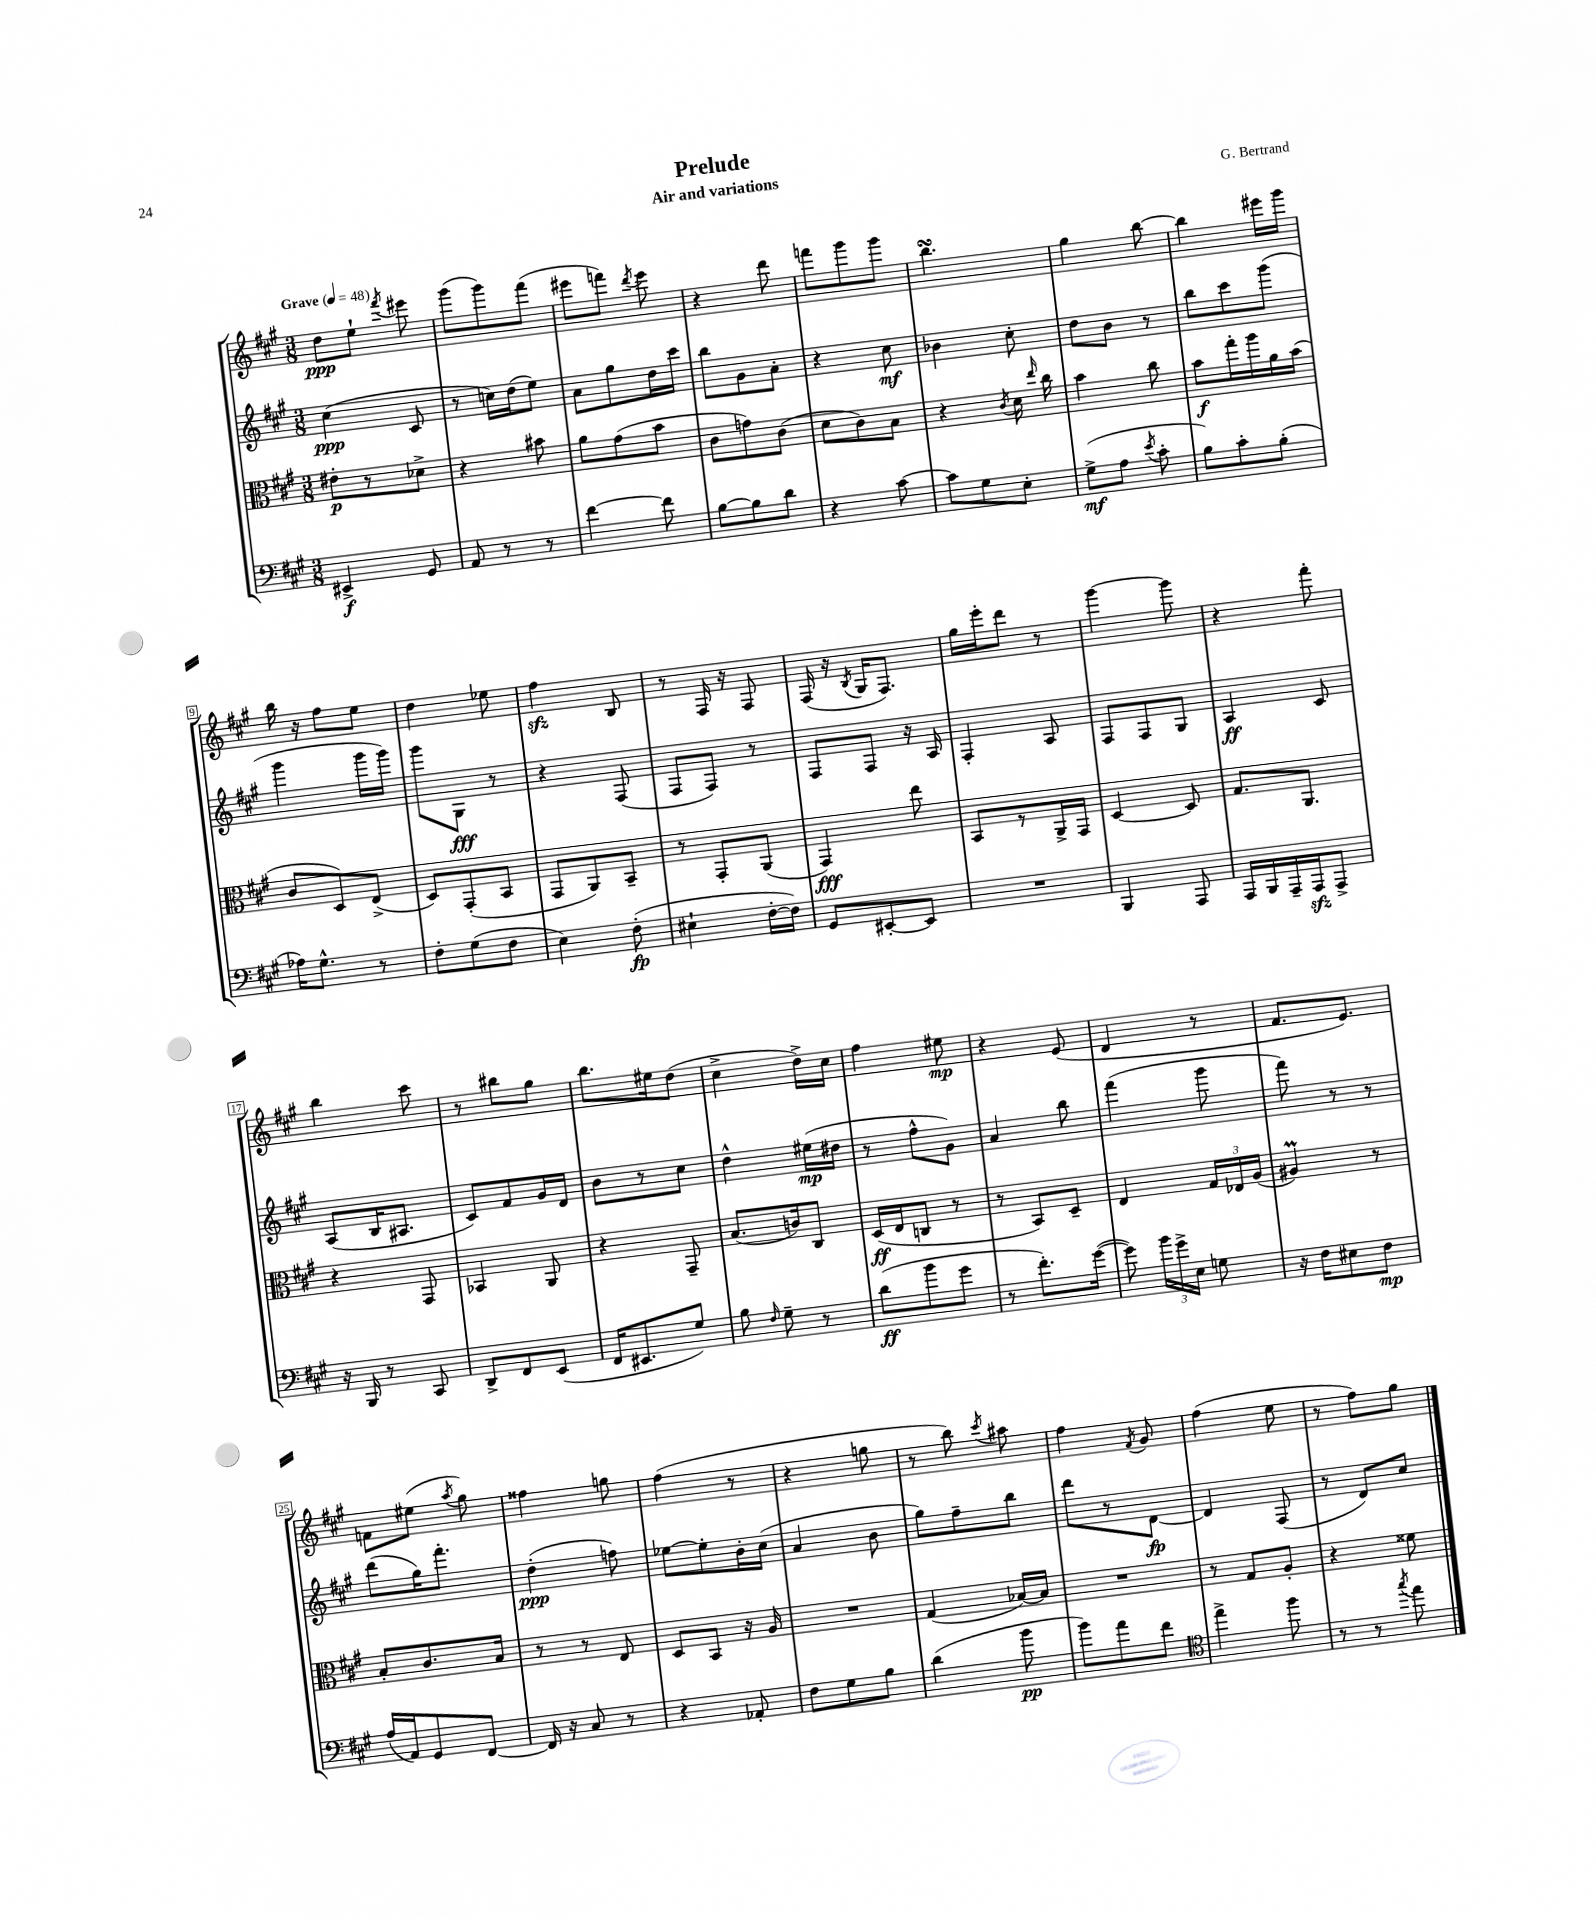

**kern	**dynam	**kern	**dynam	**kern	**dynam	**kern	**dynam
*part4	*part4	*part3	*part3	*part2	*part2	*part1	*part1
*staff4	*staff4	*staff3	*staff3	*staff2	*staff2	*staff1	*staff1
*clefF4	*	*clefC3	*	*clefG2	*	*clefG2	*
*k[f#c#g#]	*	*k[f#c#g#]	*	*k[f#c#g#]	*	*k[f#c#g#]	*
*M3/8	*	*M3/8	*	*M3/8	*	*M3/8	*
*MM48	*	*MM48	*	*MM48	*	*MM48	*
=1	=1	=1	=1	=1	=1	=1	=1
!	!	!	!	!	!	!LO:TX:a:B:t=Grave	!
4EE#X^/	f	8e#X'\L	p	(4cc#\	ppp	8dd\L	ppp
.	.	8r	.	.	.	8ee`\J	.
.	.	.	.	.	.	8qfff#/	.
8GG#/	.	8d-X^\J	.	8c#/	.	8eee#X\	.
=2	=2	=2	=2	=2	=2	=2	=2
8AA/	.	4r	.	8r	.	(8ggg#\L	.
8r	.	.	.	16ccn\LL)	.	8ggg#\)	.
.	.	.	.	(16dd\J	.	.	.
8r	.	8b#X\	.	8ee\J)	.	(8fff#\J	.
=3	=3	=3	=3	=3	=3	=3	=3
[4f#\	.	8a\L	.	8a\L	.	8eee#X\L	.
.	.	(8g#\	.	8gg#\	.	8fffn\J)	.
.	.	.	.	.	.	8qddd/	.
8f#\]	.	8b\J	.	16dd\L	.	8eee#\	.
.	.	.	.	16ccc#\JJ	.	.	.
=4	=4	=4	=4	=4	=4	=4	=4
[8B\L	.	8c#\L	.	8bb\L	.	4r	.
8B\]	.	8gn\)	.	8g#\	.	.	.
8d\J	.	(8c#\J	.	8a'\J	.	8ddd\	.
=5	=5	=5	=5	=5	=5	=5	=5
4r	.	8d\L	.	4r	.	8fffn\L	.
.	.	8c#\)	.	.	.	8ggg#\	.
[8c#\	.	8B\J	.	8cc#\	mf	8ggg#\J	.
=6	=6	=6	=6	=6	=6	=6	=6
8c#\L]	.	4r	.	4b-X\	.	4.bbsSSS\	.
8G#\	.	.	.	.	.	.	.
.	.	8qc#/	.	.	.	.	.
8E'\J	.	16d\	.	8cc#'\	.	.	.
.	.	16qqee/	.	.	.	.	.
.	.	16cc#\	.	.	.	.	.
=7	=7	=7	=7	=7	=7	=7	=7
(8G#^\L	mf	4b\	.	8dd\L	.	4gg#\	.
8A\J	.	.	.	8b\J	.	.	.
8qe/	.	.	.	.	.	.	.
8c#'\	.	8cc#\	.	8r	.	[8bb\	.
=8	=8	=8	=8	=8	=8	=8	=8
8B\L)	.	8b\L	f	8bb\L	.	4bb\]	.
8c#'\	.	16gg#'\L	.	8ccc#\	.	.	.
.	.	16aa\	.	.	.	.	.
(8B'\J	.	16a\	.	(8ggg#\J	.	16eee#X\LL	.
.	.	(16b\JJ	.	.	.	16ggg#\JJ	.
!!LO:LB:g=z
=9	=9	=9	=9	=9	=9	=9	=9
16A-X\KL)	.	8c#/L	.	4ggg#\	.	16bb\	.
8.G#^^\J	.	.	.	.	.	16r	.
.	.	8D/)	.	.	.	8ff#\L	.
8r	.	(8E^/J	.	16ggg#\LL	.	8ee\J	.
.	.	.	.	16ggg#\JJ)	.	.	.
=10	=10	=10	=10	=10	=10	=10	=10
8F#'\L	.	8D/L)	.	8ggg#\L	.	4dd\	.
(8G#\	.	(8GG#'/	.	8G#\J	fff	.	.
8F#\J	.	8BB/J	.	8r	.	8ee-X\	.
=11	=11	=11	=11	=11	=11	=11	=11
4E\)	.	8GG#/L	.	4r	.	4ff#zz\	.
.	.	8AA/)	.	.	.	.	.
(8F#'\	fp	8BB~/J	.	(8F#/	.	8B/	.
=12	=12	=12	=12	=12	=12	=12	=12
4E#X`\	.	8r	.	8F#/L	.	8r	.
.	.	8GG#'/L	.	8F#/J)	.	16F#/	.
.	.	.	.	.	.	16r	.
[16F#'\LL	.	(8AA/J	.	8r	.	8F#/	.
16F#\JJ])	.	.	.	.	.	.	.
=13	=13	=13	=13	=13	=13	=13	=13
8GG#/L	.	4GG#/)	fff	8F#/L	.	(16F#/	.
.	.	.	.	.	.	16r	.
.	.	.	.	.	.	8qB/	.
[8EE#X'/	.	.	.	8F#/J	.	16G#/KL	.
.	.	.	.	.	.	8.F#/J)	.
8EE#/J]	.	8ee\	.	16r	.	.	.
.	.	.	.	16A/	.	.	.
=14	=14	=14	=14	=14	=14	=14	=14
4.r	.	8BB/L	.	4F#'/	.	16gg#\LL	.
.	.	.	.	.	.	16eee'\J	.
.	.	8r	.	.	.	8ddd\J	.
.	.	16AA^/L	.	8A/	.	8r	.
.	.	16GG#/JJ	.	.	.	.	.
=15	=15	=15	=15	=15	=15	=15	=15
4BBB/	.	[4D/	.	8F#/L	.	[4ggg#\	.
.	.	.	.	8F#/	.	.	.
8AAA/	.	8D/]	.	8G#/J	.	8ggg#\]	.
=16	=16	=16	=16	=16	=16	=16	=16
16AAA/LL	.	8.G#/L	.	4A/	ff	4r	.
16BBB/	.	.	.	.	.	.	.
16AAA~/	.	.	.	.	.	.	.
16AAAzz/J	.	8.AA/J	.	.	.	.	.
8AAA^/J	.	.	.	8c#/	.	8fff#'\	.
!!LO:LB:g=z
=17	=17	=17	=17	=17	=17	=17	=17
16r	.	4r	.	(8A/L	.	4bb\	.
16BBB/	.	.	.	.	.	.	.
8r	.	.	.	16B/K	.	.	.
.	.	.	.	8.A#X/J	.	.	.
8CC#/	.	8GG#/	.	.	.	8ccc#\	.
=18	=18	=18	=18	=18	=18	=18	=18
8DD^/L	.	4BB-X/	.	8c#/L)	.	8r	.
8FF#/	.	.	.	8f#/	.	8bb#X\L	.
(8EE/J	.	8AA/	.	16g#/L	.	8gg#\J	.
.	.	.	.	16d/JJ	.	.	.
=19	=19	=19	=19	=19	=19	=19	=19
16FF#/KL	.	4r	.	8b\L	.	8.bb\L	.
8.EE#X/	.	.	.	.	.	.	.
.	.	.	.	8r	.	.	.
.	.	.	.	.	.	16ee#X\k	.
8G#/J)	.	8GG#~/	.	8cc#\J	.	(8dd\J	.
=20	=20	=20	=20	=20	=20	=20	=20
8B\	.	(8.B/L	.	4dd^^\	.	4cc#^\	.
16qqF#/	.	.	.	.	.	.	.
8G#~\	.	.	.	.	.	.	.
.	.	16cn/k)	.	.	.	.	.
8r	.	8C#/J	.	(16ee#X\LL	mp	16dd^\LL)	.
.	.	.	.	16dd#X\JJ	.	16cc#\JJ	.
=21	=21	=21	=21	=21	=21	=21	=21
(8d\L	ff	(16D/LL	ff	8r	.	4ff#\	.
.	.	16E/J	.	.	.	.	.
8b\	.	8Cn/J	.	8ff#^^\L	.	.	.
8g#\J	.	8r	.	8g#\J)	.	8ee#X\	mp
=22	=22	=22	=22	=22	=22	=22	=22
8r	.	8r	.	4a/	.	4r	.
8.f#'\L)	.	8BB/L)	.	.	.	.	.
.	.	8D~/J	.	8bb\	.	(8e/	.
([16g#\Jk	.	.	.	.	.	.	.
=23	=23	=23	=23	=23	=23	=23	=23
8g#\])	.	4E/	.	(4fff#\	.	4d/	.
24b\LL	.	.	.	.	.	.	.
24g#^\	.	.	.	.	.	.	.
24E\JJ	.	.	.	.	.	.	.
8Gn\	.	24G#/LL	.	8ggg#\	.	8r	.
.	.	24E-X/	.	.	.	.	.
.	.	(24A/JJ	.	.	.	.	.
=24	=24	=24	=24	=24	=24	=24	=24
16r	.	4A#Xm/)	.	8fff#\)	.	8.f#/L	.
16F#\KL	.	.	.	.	.	.	.
8E#X\	.	.	.	8r	.	.	.
.	.	.	.	.	.	8.e/J)	.
8F#\J	mp	8r	.	8r	.	.	.
!!LO:LB:g=z
=25	=25	=25	=25	=25	=25	=25	=25
(16A/LL	.	8B'/L	.	(8ddd\L	.	8fn\L	.
16AA/J)	.	.	.	.	.	.	.
8GG#/	.	8.c#/	.	16gg#\K)	.	(8ee#X\J	.
.	.	.	.	8.fff#'\J	.	.	.
.	.	.	.	.	.	8qaa/	.
[8FF#/J	.	.	.	.	.	8gg#\)	.
.	.	16B/Jk	.	.	.	.	.
=26	=26	=26	=26	=26	=26	=26	=26
16FF#/]	.	8r	.	(4dd'\	ppp	4ff##X\	.
16r	.	.	.	.	.	.	.
8C#/	.	8r	.	.	.	.	.
8r	.	8E/	.	8ffn\)	.	8ggn\	.
=27	=27	=27	=27	=27	=27	=27	=27
4r	.	8D/L	.	[8ee-X\L	.	(4ff#\	.
.	.	8BB/J	.	8ee-'\]	.	.	.
8AA-X'/	.	16r	.	16b'\L	.	8r	.
.	.	16A/	.	(16cc#\JJ	.	.	.
=28	=28	=28	=28	=28	=28	=28	=28
8F#\L	.	4.r	.	4a/	.	4r	.
8G#\	.	.	.	.	.	.	.
8B\J	.	.	.	8b\	.	8ggn\	.
=29	=29	=29	=29	=29	=29	=29	=29
(4d\	.	(4G#/	.	8gg#\L)	.	8r	.
.	.	.	.	8ff#~\	.	8bb\)	.
.	.	.	.	.	.	8qccc#/	.
8b\	pp	[16B-X/LL)	.	8bb\J	.	8aa#X\	.
.	.	16B-/JJ]	.	.	.	.	.
=30	=30	=30	=30	=30	=30	=30	=30
8b\L)	.	4.r	.	8ddd\L	.	4ff#\	.
8a\	.	.	.	8r	.	.	.
.	.	.	.	.	.	8qf#/	.
8f#\J	.	.	.	[8d\J	fp	8g#/	.
=31	=31	=31	=31	=31	=31	=31	=31
*clefC4	*	*	*	*	*	*	*
4ee^\	.	8r	.	4d/]	.	(4ff#\	.
.	.	8G#/L	.	.	.	.	.
8ff#\	.	8A'/J	.	(8F#/	.	8ee\	.
=32	=32	=32	=32	=32	=32	=32	=32
8r	.	4r	.	8r	.	8r	.
8r	.	.	.	8d/L)	.	8ff#\L)	.
8qgg#/	.	.	.	.	.	.	.
8ee\	.	8f##X\	.	8cc#/J	.	8gg#\J	.
==	==	==	==	==	==	==	==
*-	*-	*-	*-	*-	*-	*-	*-
